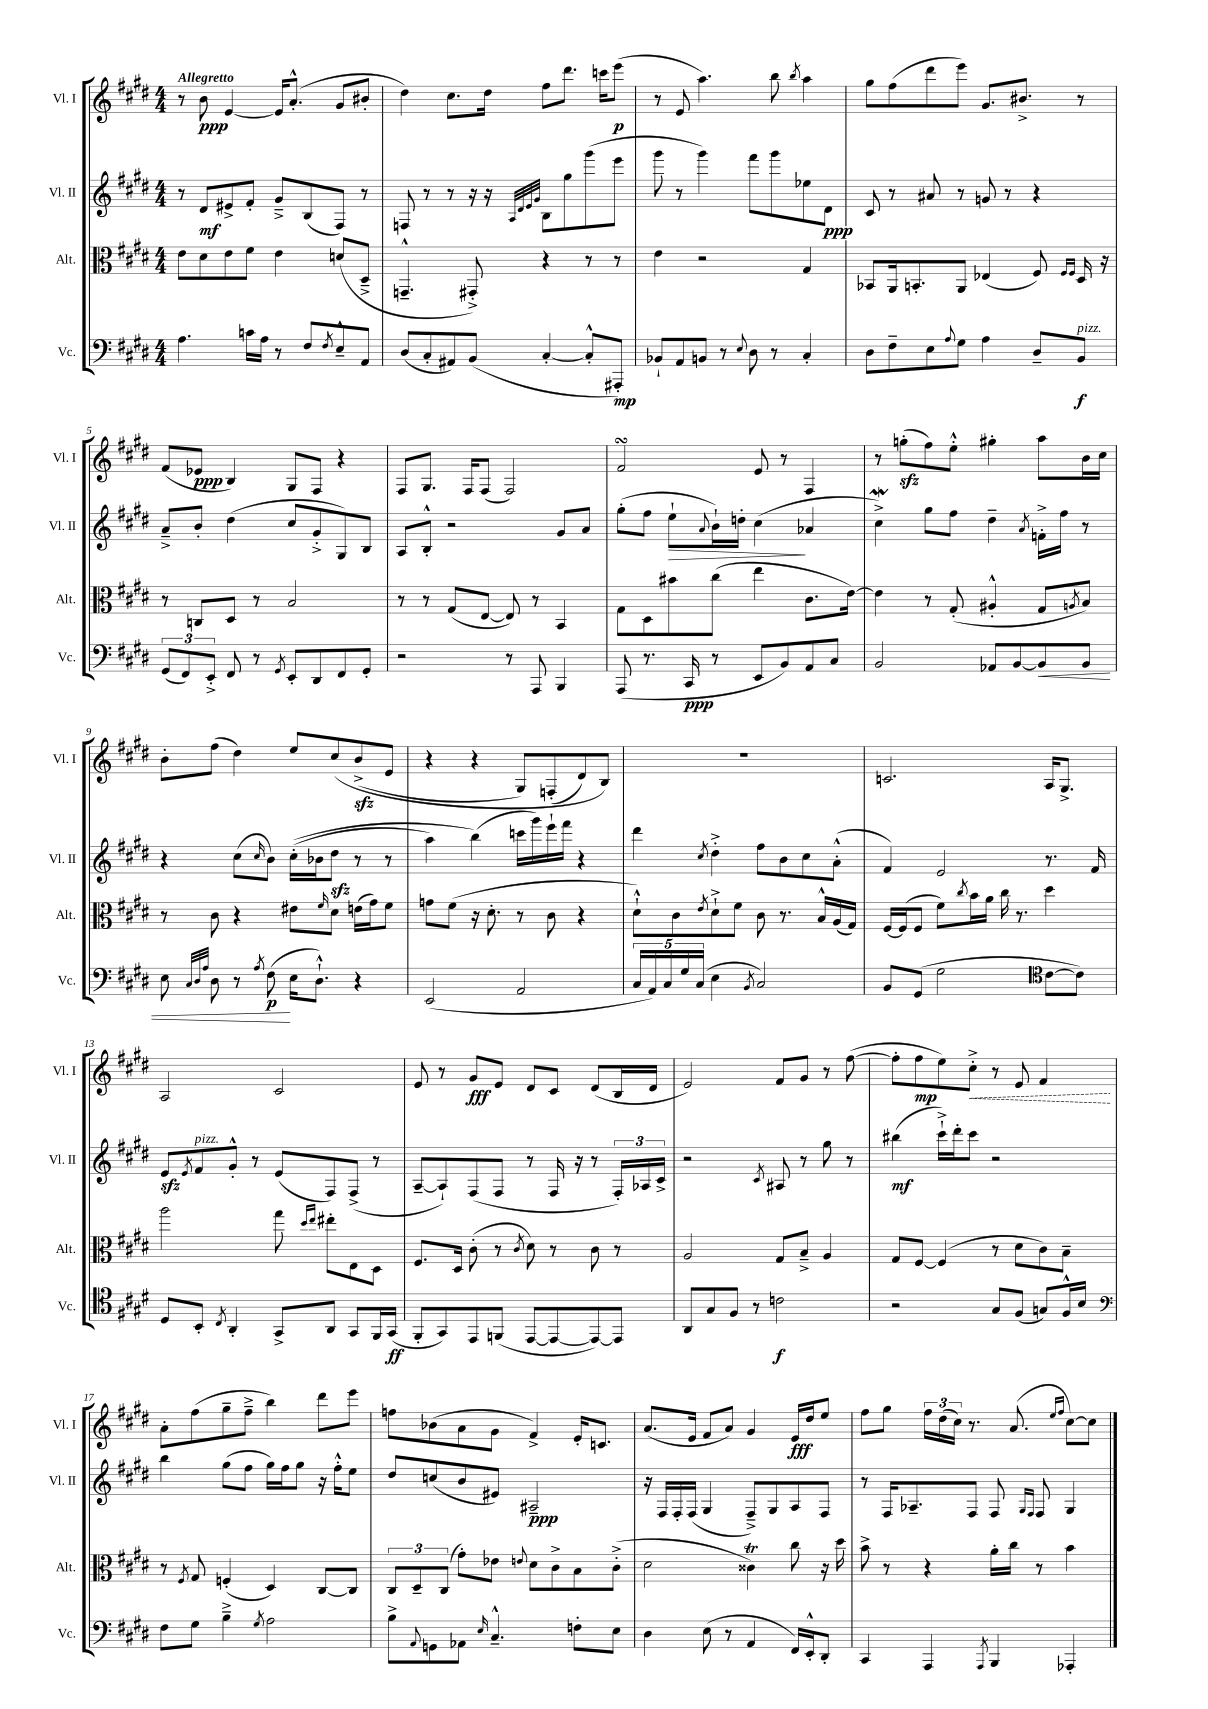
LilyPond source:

<<
\new StaffGroup <<
\new Staff = "s0" \with { instrumentName = "Vl. I" shortInstrumentName = "Vl. I" } {
    \clef treble \key e \major \numericTimeSignature \time 4/4 \tempo "Allegretto"
    r8 b'8\ppp e'4~ e'16 a'8.-.-^( gis'8 bis'8-. |
    dis''4) cis''8. dis''16 fis''8 dis'''8. c'''16 e'''8\p( |
    r8 e'8 a''4.) b''8 \acciaccatura { b''8 } a''4 |
    gis''8 fis''8( dis'''8 e'''8) gis'8. bis'8.-> r8 |
    fis'8( ees'8\ppp b4) gis8 fis8 r4 |
    fis8 gis8. fis16 fis8( fis2) |
    fis'2\turn e'8 r8 fis4 |
    r8 g''8-.\sfz( fis''8) e''8-.-^ gis''4-. a''8 b'16 cis''16 |
    b'8-. fis''8( dis''4) e''8 cis''8\( b'8->\sfz( e'8 |
    r4 r4 gis8) f8-.( dis'8) b8\) |
    R1 |
    c'2. a16 gis8.-> |
    a2 cis'2 |
    e'8 r8 gis'8\fff e'8 dis'8 cis'8 dis'8( b16 dis'16 |
    e'2) fis'8 gis'8 r8 fis''8~( |
    fis''8-. fis''8\mp e''8) \once \override Hairpin.style = #'dashed-line cis''8-.->\< r8 e'8 fis'4\! |
    a'8-. fis''8( gis''8-- fis''8---> b''4) dis'''8 e'''8 |
    f''8 bes'8( a'8 gis'8 fis'4->) e'16-. c'8. |
    a'8.( e'16 fis'8 a'8) gis'4 e'16\fff dis''16 e''8 |
    fis''8 gis''8 \tuplet 3/2 { fis''16 dis''16( cis''16) } r8. a'8.( \grace { e''16 fis''16 } cis''8~) cis''8 \bar "|." |
}
\new Staff = "s1" \with { instrumentName = "Vl. II" shortInstrumentName = "Vl. II" } {
    \clef treble \key e \major \numericTimeSignature \time 4/4
    r8 dis'8\mf eis'8-> fis'8-. gis'8---> b8( fis8) r8 |
    f8 r8 r8 r16 r16 \grace { a32 dis'32 e'32 gis'32 } b8 gis''8 gis'''8( e'''8 |
    gis'''8 r8 gis'''4) fis'''8 gis'''8 ees''8 dis'8\ppp |
    cis'8 r8 ais'8 r8 g'8 r8 r4 |
    a'8---> b'8-. dis''4( cis''8 gis'8-.-> gis8) b8 |
    a8 b8-.-^ r2 gis'8 a'8 |
    gis''8-.( fis''8 e''8-!\> \appoggiatura { a'8 } b'16-!) d''16-. cis''4\!( aes'4 |
    cis''4->\mordent) gis''8 fis''8 dis''4-- \acciaccatura { a'8 } f'16-.-> fis''16 r8 |
    r4 cis''8( \grace { cis''16 } b'8) cis''16-.(\( bes'16 dis''8\sfz r8 r8 |
    a''4) b''4(\) c'''16 gis'''16) e'''16-! fis'''16 r4 |
    dis'''4 \acciaccatura { cis''8 } dis''4-.-> fis''8 b'8 cis''8 a'8-.-^( |
    fis'4) e'2 r8. fis'16 |
    e'8\sfz \acciaccatura { e'8 } fis'8^\markup { \italic "pizz." } gis'8-.-^ r8 e'8( fis8) fis8->( r8 |
    a8~-- a8-!) fis8( fis8 r8 fis16 r16 r8 \tuplet 3/2 { fis16-.) aes16 cis'16-> } |
    r2 \acciaccatura { cis'8 } ais8 r8 gis''8 r8 |
    bis''4\mf( cis'''16-!->) dis'''16-. cis'''8 r2 |
    b''4 gis''8( fis''8 gis''16) fis''16 gis''8 r16 fis''16-.-^ e''8 |
    dis''8 c''8( b'8 eis'8) ais2--\ppp |
    r16 fis16 fis16-. fis16( gis4 fis8--->) gis8 a8 fis8 |
    r8 fis16 aes8.-- fis8 fis8 \grace { gis16 fis16 } fis8 gis4 \bar "|." |
}
\new Staff = "s2" \with { instrumentName = "Alt." shortInstrumentName = "Alt." } {
    \clef alto \key e \major \numericTimeSignature \time 4/4
    e'8 dis'8 e'8 fis'8 e'4 d'8( dis8---> |
    g,4.---^ gis,8-.->) r4 r8 r8 |
    e'4 r2 gis4 |
    bes,8 a,16 b,8.-. a,8 ees4( fis8) \grace { fis16 fis16 } dis16 r16 |
    r8 c8 dis8 r8 b2 |
    r8 r8 gis8( e8~ e8) r8 b,4 |
    gis8 dis8 bis'8 cis''8( e''4 cis'8. e'16~) |
    e'4 r8 gis8-.( ais4-.-^ gis8 \acciaccatura { a8 } b8) |
    r8 cis'8 r4 eis'8 \grace { fis'16 } dis'8 e'16( gis'16) fis'8 |
    g'8 fis'8( r16 dis'8.-. r8 cis'8 r4 |
    dis'8-!-^) cis'8 \acciaccatura { e'8 } dis'8-!-> fis'8 cis'8 r8. b16-^ a16( gis16) |
    fis16~ fis16( fis8 fis'8) \acciaccatura { cis''8 } b'16 a'16 cis''16 r8. dis''4 |
    a''2 gis''8 \grace { dis''16 e''16 } eis''8-. e8 dis8 |
    fis8. dis16 cis'8-.( r8 \acciaccatura { cis'8 } dis'8) r8 cis'8 r8 |
    a2 gis8 b8---> a4 |
    gis8 fis8~ fis4( r8 dis'8 cis'8) b8-- |
    r8 \acciaccatura { fis8 } gis8 f4-.( dis4) cis8~ cis8 |
    \tuplet 3/2 { cis8 dis8-- cis8( } gis'8-.) ees'8 \appoggiatura { e'8 } dis'8 cis'8-> b8 cis'8-.->( |
    dis'2 cisis'4\trill) cis''8 r16 dis''16 |
    b'8-> r8 r4 a'16-. cis''16 r8 b'4 \bar "|." |
}
\new Staff = "s3" \with { instrumentName = "Vc." shortInstrumentName = "Vc." } {
    \clef bass \key e \major \numericTimeSignature \time 4/4
    a4. c'16 a16 r8 fis8 \acciaccatura { fis8 } e8---^ a,8 |
    dis8( cis8-. ais,8) b,8( cis4~-. cis8-.-^ ais,,8-.\mp) |
    bes,8-! a,8 b,8 r8 \appoggiatura { e8 } dis8 r8 cis4-. |
    dis8 fis8-- e8 \appoggiatura { a8 } gis8 a4 dis8-- b,8\f^\markup { \italic "pizz." } |
    \tuplet 3/2 { gis,8( fis,8) e,8-.-> } fis,8 r8 \acciaccatura { gis,8 } e,8-. dis,8 fis,8 gis,8-. |
    r2 r8 a,,8 b,,4 |
    a,,8( r8. cis,16\ppp r8 e,8 b,8) a,8 cis8 |
    b,2 aes,8 b,8~ b,8\< b,8 |
    e8 \grace { cis32 dis32 a32 } dis8 r8 \acciaccatura { a8 } fis8\p\!( e16 dis8.-!-^) r4 |
    e,2( a,2 |
    \tuplet 5/4 { cis16 a,16) cis16 gis16 cis16( } e4 \acciaccatura { b,8 } cis2) |
    b,8 gis,8( gis2 \clef tenor cis'8~ cis'8) |
    dis8 b,8-. \acciaccatura { cis8 } a,4-. gis,8-> a,8 gis,8 fis,16 gis,16\ff( |
    fis,8-. gis,8) e,8 f,8( e,8~ e,8~ e,8~) e,8 |
    a,8 gis8 fis8 r8 c'2\f |
    r2 gis8 fis8( g8) fis16-^ b16 |
    \clef bass fis8 gis8 b4---> \acciaccatura { gis8 } a2 |
    b8-> \appoggiatura { a,8 } g,8 aes,8 \grace { e16 } cis4.---^ f8-. e8 |
    dis4 e8( r8 a,4 fis,16) e,16-.-^ dis,8-. |
    cis,4 a,,4 \acciaccatura { a,,8 } b,,4 aes,,4-. \bar "|." |
}
>>
>>
